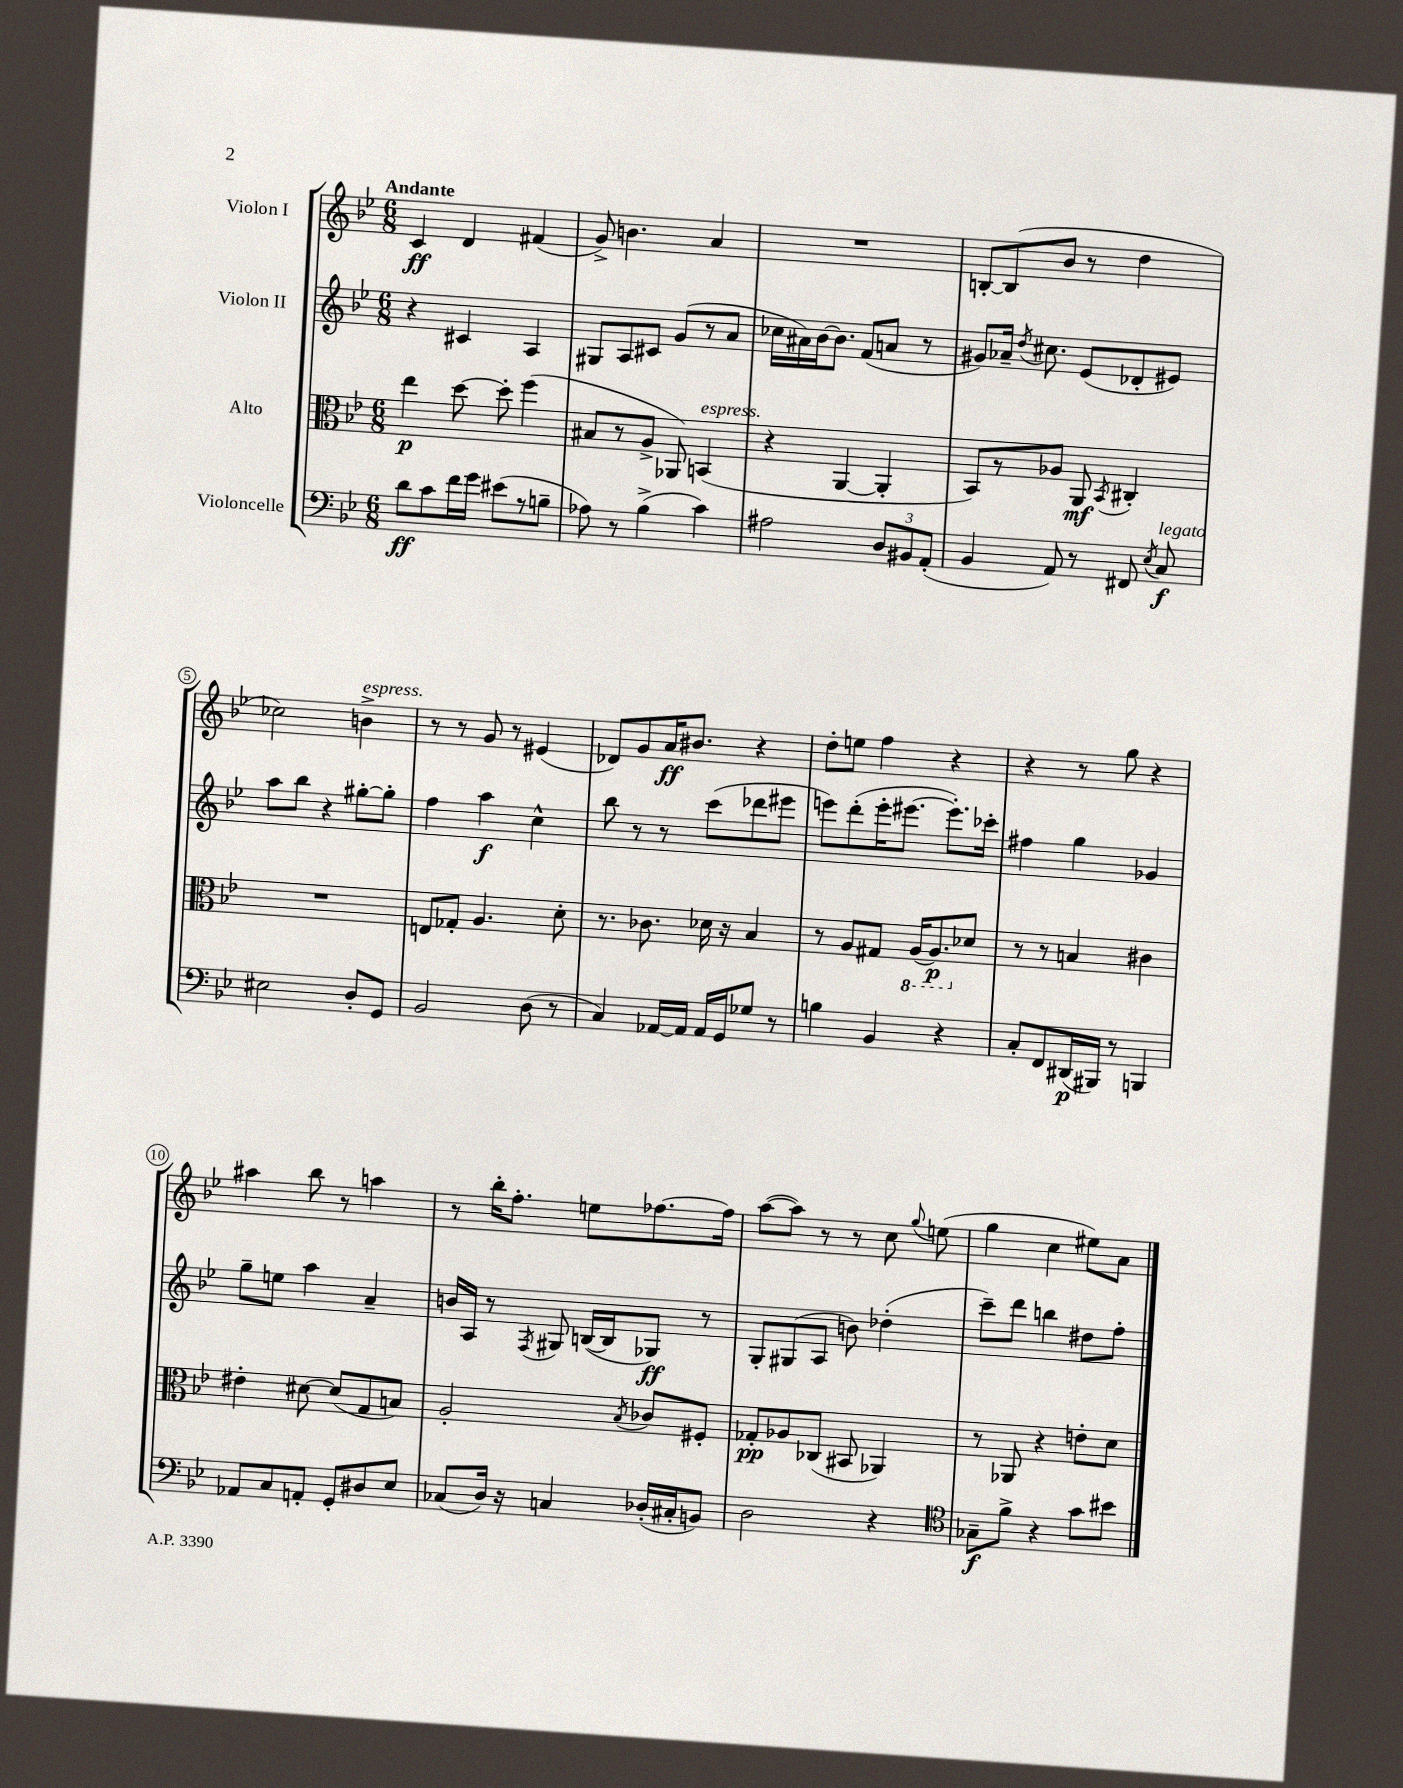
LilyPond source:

<<
\new StaffGroup <<
\new Staff = "s0" \with { instrumentName = "Violon I" } {
    \clef treble \key bes \major \numericTimeSignature \time 6/8 \tempo "Andante"
    \autoBeamOff c'4\ff d'4 fis'4( |
    g'8->) b'4. a'4 |
    R2. |
    b8[~-. b8( bes'8] r8 d''4 |
    ces''2) b'4->^\markup { \italic "espress." } |
    r8 r8 g'8 r8 eis'4( |
    des'8[) g'8 a'16\ff bis'8.] r4 |
    d''8[-. e''8] f''4 r4 |
    r4 r8 g''8 r4 |
    ais''4 bes''8 r8 a''4 |
    r8 bes''16[-. f''8.]-. e''8[ fes''8.~ fes''16] |
    a''8[~( a''8]) r8 r8 c''8 \appoggiatura { g''8 } e''8( |
    g''4 c''4 eis''8[) a'8] \bar "|." |
}
\new Staff = "s1" \with { instrumentName = "Violon II" } {
    \clef treble \key bes \major \numericTimeSignature \time 6/8
    \autoBeamOff r4 cis'4 a4 |
    gis8[ a8 cis'8] g'8[( r8 a'8] |
    ces''16[ ais'16) bes'16~ bes'8.] f'8[( a'8] r8 |
    gis'8[) aes'16]-- \acciaccatura { d''8 } cis''8. ees'8[( des'8-. eis'8]) |
    a''8[ bes''8] r4 gis''8[~-. gis''8]-. |
    f''4 a''4\f c''4-^ |
    bes''8 r8 r8 c'''8[( des'''8 eis'''8] |
    e'''8[) d'''8-.( e'''16-. eis'''8.]~ eis'''8.[-.) ces'''16]-. |
    fis''4 g''4 ges'4 |
    g''8[-- e''8] a''4 a'4-- |
    b'16[ a16] r8 \acciaccatura { f8 } gis8 b16[~( b16 ges8]\ff) r8 |
    g8[-. gis8( a8] b'8) des''4-.( |
    c'''8[--) d'''8] b''4 dis''8[ f''8]-. \bar "|." |
}
\new Staff = "s2" \with { instrumentName = "Alto" } {
    \clef alto \key bes \major \numericTimeSignature \time 6/8
    \autoBeamOff ees''4\p d''8~ d''8-. f''4( |
    bis8[ r8 a8]-> aes,8) b,4^\markup { \italic "espress." }( |
    r4 a,4~ a,4-. |
    bes,8[) r8 aes8] a,8\mf \acciaccatura { bes,8 } cis4-. |
    R2. |
    e8[ ges8]-. a4. d'8-. |
    r8. ces'8. des'16 r16 bes4 |
    r8 a8[ gis8] \ottava #-1 a,16[( a,8.\p) \ottava #0 des'8] |
    r8 r8 b4 cis'4 |
    eis'4-. dis'8~ dis'8[( g8 b8]) |
    a2-. \acciaccatura { bes8 } ces'8[ fis8]-. |
    ges8[-.\pp aes8 ces8]( bis,8 aes,4) |
    r8 aes,8 r4 e'8[-. d'8] \bar "|." |
}
\new Staff = "s3" \with { instrumentName = "Violoncelle" } {
    \clef bass \key bes \major \numericTimeSignature \time 6/8
    \autoBeamOff d'8[\ff c'8 f'16 g'16] eis'8[( r8 b8]-- |
    aes8) r8 bes4->( c'4) |
    ais2 \tuplet 3/2 { d8[ bis,8 a,8]-.( } |
    bes,4 a,8) r8 fis,8 \acciaccatura { ees8 } c8\f^\markup { \italic "legato" } |
    eis2 d8[-. g,8] |
    bes,2 d8( r8 |
    c4) aes,16[~ aes,16] aes,16[ g,16 ges8] r8 |
    b4 bes,4 r4 |
    c8[-. f,8 dis,16\p( bis,,16]) r8 b,,4 |
    aes,8[ c8 a,8]-. g,8[-. dis8 ees8] |
    ces8[( d16]) r16 c4 des16[-.( cis16-. b,8]) |
    d2 r4 |
    \clef tenor ges8[--\f f'8]-> r4 g'8[ bis'8] \bar "|." |
}
>>
>>
\layout { \context { \Score \override BarNumber.stencil = #(make-stencil-circler 0.1 0.3 ly:text-interface::print) } }
